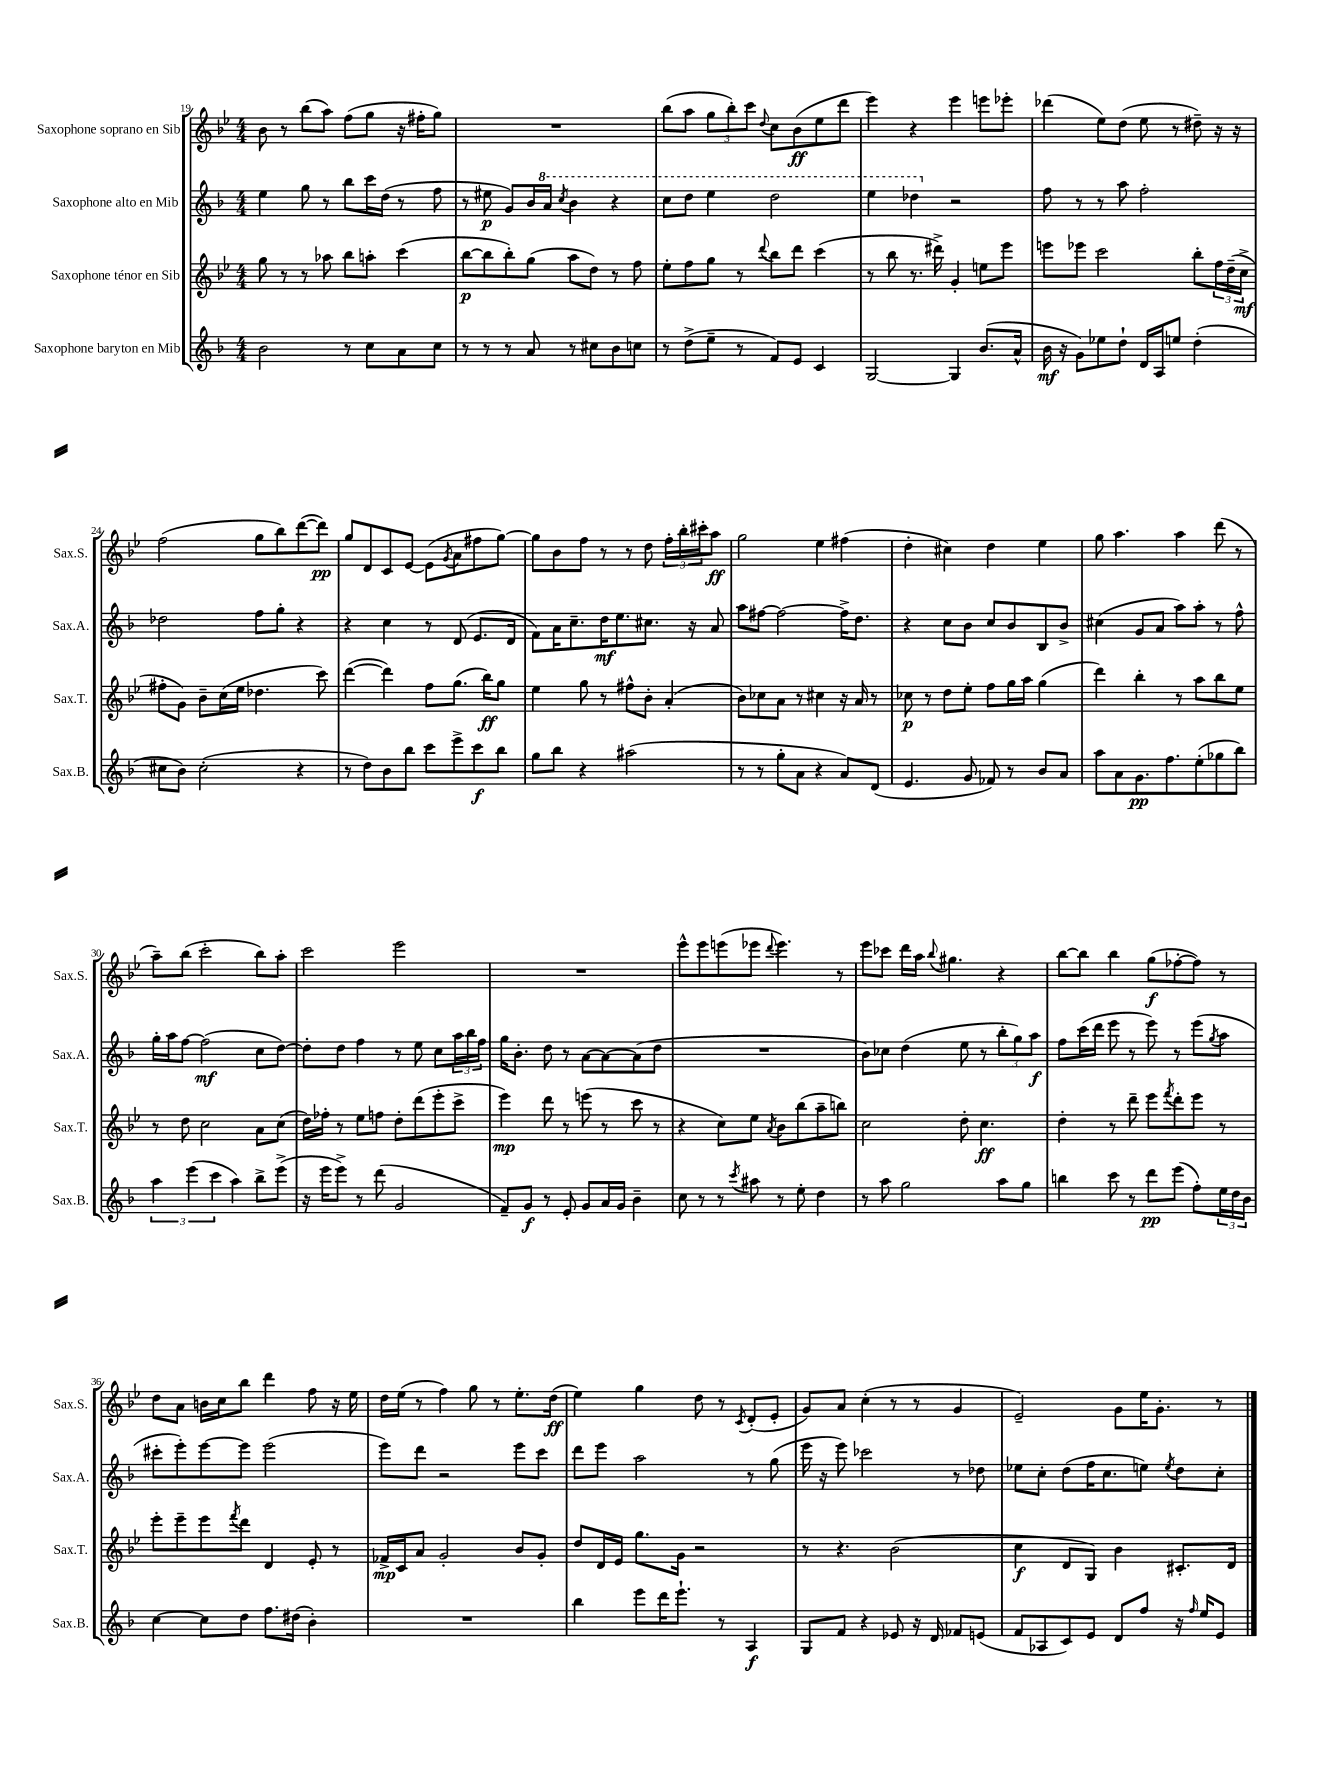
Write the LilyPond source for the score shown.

<<
\new StaffGroup <<
\new Staff = "s0" \with { instrumentName = "Saxophone soprano en Sib" shortInstrumentName = "Sax.S." } {
    \clef treble \key bes \major \numericTimeSignature \time 4/4
    bes'8 r8 bes''8( a''8) f''8( g''8 r16 fis''16-. g''8) |
    R1 |
    bes''8( a''8 \tuplet 3/2 { g''8 bes''8-.) c'''8 } \appoggiatura { d''8 } c''8 bes'8\ff( ees''8 d'''8 |
    ees'''4) r4 ees'''4 e'''8 ees'''8-. |
    des'''4( ees''8) d''8( ees''8 r8 dis''8--) r16 r16 |
    f''2( g''8 bes''8) d'''8~( d'''8\pp) |
    g''8 d'8 c'8 ees'8~ ees'8( \acciaccatura { g'8 } a'8 fis''8 g''8~) |
    g''8 bes'8 f''8 r8 r8 d''8 \tuplet 3/2 { f''16-. bes''16-. cis'''16-. } a''8\ff |
    g''2 ees''4 fis''4( |
    d''4-. cis''4) d''4 ees''4 |
    g''8 a''4. a''4 d'''8( r8 |
    a''8--) bes''8( c'''2-. bes''8) a''8-. |
    c'''2 ees'''2 |
    R1 |
    ees'''8-^ ees'''8 e'''8( ees'''8 \appoggiatura { d'''8 } ees'''4.) r8 |
    ees'''8 ces'''8 d'''16 a''16 \appoggiatura { bes''8 } gis''4. r4 |
    bes''8~ bes''8 bes''4 g''8\f( fes''8~-. fes''8) r8 |
    d''8 a'8 b'16 c''16 bes''8 d'''4 f''8 r16 ees''16 |
    d''16 ees''16( r8 f''4) g''8 r8 ees''8.-. d''16\ff( |
    ees''4) g''4 d''8 r8 \acciaccatura { c'8 } d'8-.( ees'8-. |
    g'8) a'8 c''4-.( r8 r8 g'4 |
    ees'2--) g'8 ees''16 g'8.-. r8 \bar "|." |
}
\new Staff = "s1" \with { instrumentName = "Saxophone alto en Mib" shortInstrumentName = "Sax.A." } {
    \clef treble \key f \major \numericTimeSignature \time 4/4
    e''4 g''8 r8 bes''8 c'''16 d''16( r8 f''8 |
    r8 eis''8\p g'8) bes'16 \ottava #1 a''16 \acciaccatura { c'''8 } bes''4 r4 |
    c'''8 d'''8 e'''4 d'''2 |
    e'''4 des'''4 \ottava #0 r2 |
    f''8 r8 r8 a''8 f''2-. |
    des''2 f''8 g''8-. r4 |
    r4 c''4 r8 d'8( e'8. d'16 |
    f'8) a'16 c''8.-- d''16\mf e''8. cis''8. r16 a'8 |
    a''8 fis''8~ fis''2~ fis''16-> d''8. |
    r4 c''8 bes'8 c''8 bes'8 bes8 bes'8-> |
    cis''4( g'8 a'8 a''8) a''8-. r8 f''8-^ |
    g''16-. a''16 f''8~ f''2\mf( c''8 d''8~) |
    d''8-. d''8 f''4 r8 e''8 c''8 \tuplet 3/2 { a''16 bes''16 f''16 } |
    g''16 bes'8.-. d''8 r8 a'8~ a'8~ a'8( d''8 |
    R1 |
    bes'8) ces''8 d''4( e''8 r8 \tuplet 3/2 { bes''8-. g''8) a''8\f } |
    f''8 c'''16( d'''16 e'''8 r8 e'''8) r8 e'''8( \acciaccatura { g''8 } a''8 |
    cis'''8-. e'''8-.) e'''8~ e'''8 e'''2( |
    e'''8) d'''8 r2 e'''8 c'''8 |
    d'''8 e'''8 a''2 r8 g''8( |
    e'''16 r16 e'''8) ces'''2 r8 des''8 |
    ees''8 c''8-. d''8( f''16 c''8. e''8) \acciaccatura { e''8 } d''8 c''8-. \bar "|." |
}
\new Staff = "s2" \with { instrumentName = "Saxophone ténor en Sib" shortInstrumentName = "Sax.T." } {
    \clef treble \key bes \major \numericTimeSignature \time 4/4
    g''8 r8 r8 aes''8 bes''8 a''8-. c'''4( |
    bes''8~\p bes''8 bes''8-.) g''8( a''8 d''8) r8 f''8 |
    ees''8-. f''8 g''8 r8 \appoggiatura { d'''8 } bes''8 d'''8 c'''4( |
    r8 bes''8 r8. dis'''16->) g'4-. e''8 ees'''8 |
    e'''8 ees'''8 c'''2 bes''8-. \tuplet 3/2 { f''16 d''16--( c''16->\mf } |
    fis''8-. g'8) bes'8-- c''16( ees''16 des''4. c'''8) |
    d'''4~( d'''4) f''8 g''8.( bes''16\ff) g''8 |
    ees''4 g''8 r8 fis''8-^ bes'8-. a'4-.( |
    bes'8) ces''8 a'8 r8 cis''4 r16 a'16 r8 |
    ces''8\p r8 d''8 ees''8-. f''8 g''16 a''16 g''4( |
    d'''4) bes''4-. r8 a''8 bes''8 ees''8 |
    r8 d''8 c''2 a'8 c''8( |
    d''16) fes''16-. r8 ees''8 f''8 d''8-. d'''8( ees'''8-. c'''8-> |
    ees'''4\mp) d'''8 r8 e'''8( r8 c'''8 r8 |
    r4 c''8) ees''8 \acciaccatura { a'8 } bes'8 bes''8( a''8-- b''8) |
    c''2 d''8-. c''4.\ff |
    d''4-. r8 d'''8-- ees'''8 \acciaccatura { f'''8 } d'''8-. ees'''8 r8 |
    ees'''8-. ees'''8-- ees'''8 \acciaccatura { f'''8 } d'''8 d'4 ees'8-. r8 |
    fes'16->\mp c'16 a'8 g'2-. bes'8 g'8-. |
    d''8 d'16 ees'16 g''8. g'16 r2 |
    r8 r4. bes'2( |
    c''4\f d'8 g8) bes'4 cis'8.-. d'16 \bar "|." |
}
\new Staff = "s3" \with { instrumentName = "Saxophone baryton en Mib" shortInstrumentName = "Sax.B." } {
    \clef treble \key f \major \numericTimeSignature \time 4/4
    bes'2 r8 c''8 a'8 c''8 |
    r8 r8 r8 a'8 r8 cis''8 bes'8 c''8 |
    r8 d''8->( e''8-- r8 f'8) e'8 c'4 |
    g2~ g4 bes'8.( a'16-^ |
    bes'16\mf r16 g'8) ees''8 d''8-! d'16 a16 e''8 d''4-.( |
    cis''8 bes'8) cis''2-.( r4 |
    r8 d''8) bes'8 bes''8 c'''8 e'''8-> c'''8\f bes''8 |
    g''8 bes''8 r4 ais''2( |
    r8 r8 g''8-. a'8 r4 a'8) d'8( |
    e'4. g'8 fes'8) r8 bes'8 a'8 |
    a''8 a'8 g'8.\pp f''8. e''8-.( ges''8 bes''8) |
    \tuplet 3/2 { a''4 e'''4( c'''4 } a''4) bes''8-> e'''8->( |
    r16 e'''16 e'''8->) r8 d'''8( g'2 |
    f'8--) g'8\f r8 e'8-. g'8 a'16 g'16 bes'4-- |
    c''8 r8 r8 \acciaccatura { c'''8 } ais''8 r8 e''8-. d''4 |
    r8 a''8 g''2 a''8 g''8 |
    b''4 c'''8 r8 d'''8\pp e'''8( f''8-.) \tuplet 3/2 { e''16 d''16 bes'16 } |
    c''4~ c''8 d''8 f''8. dis''16( bes'4-.) |
    R1 |
    bes''4 e'''8 d'''16 e'''8.-! r8 a4\f |
    g8 f'8 r4 ees'8 r16 d'16 fes'8 e'8( |
    f'8 aes8 c'8) e'8 d'8 f''8 r16 \grace { f''16 } e''16 e'8 \bar "|." |
}
>>
>>
\layout { \context { \Score currentBarNumber = #19 } }
